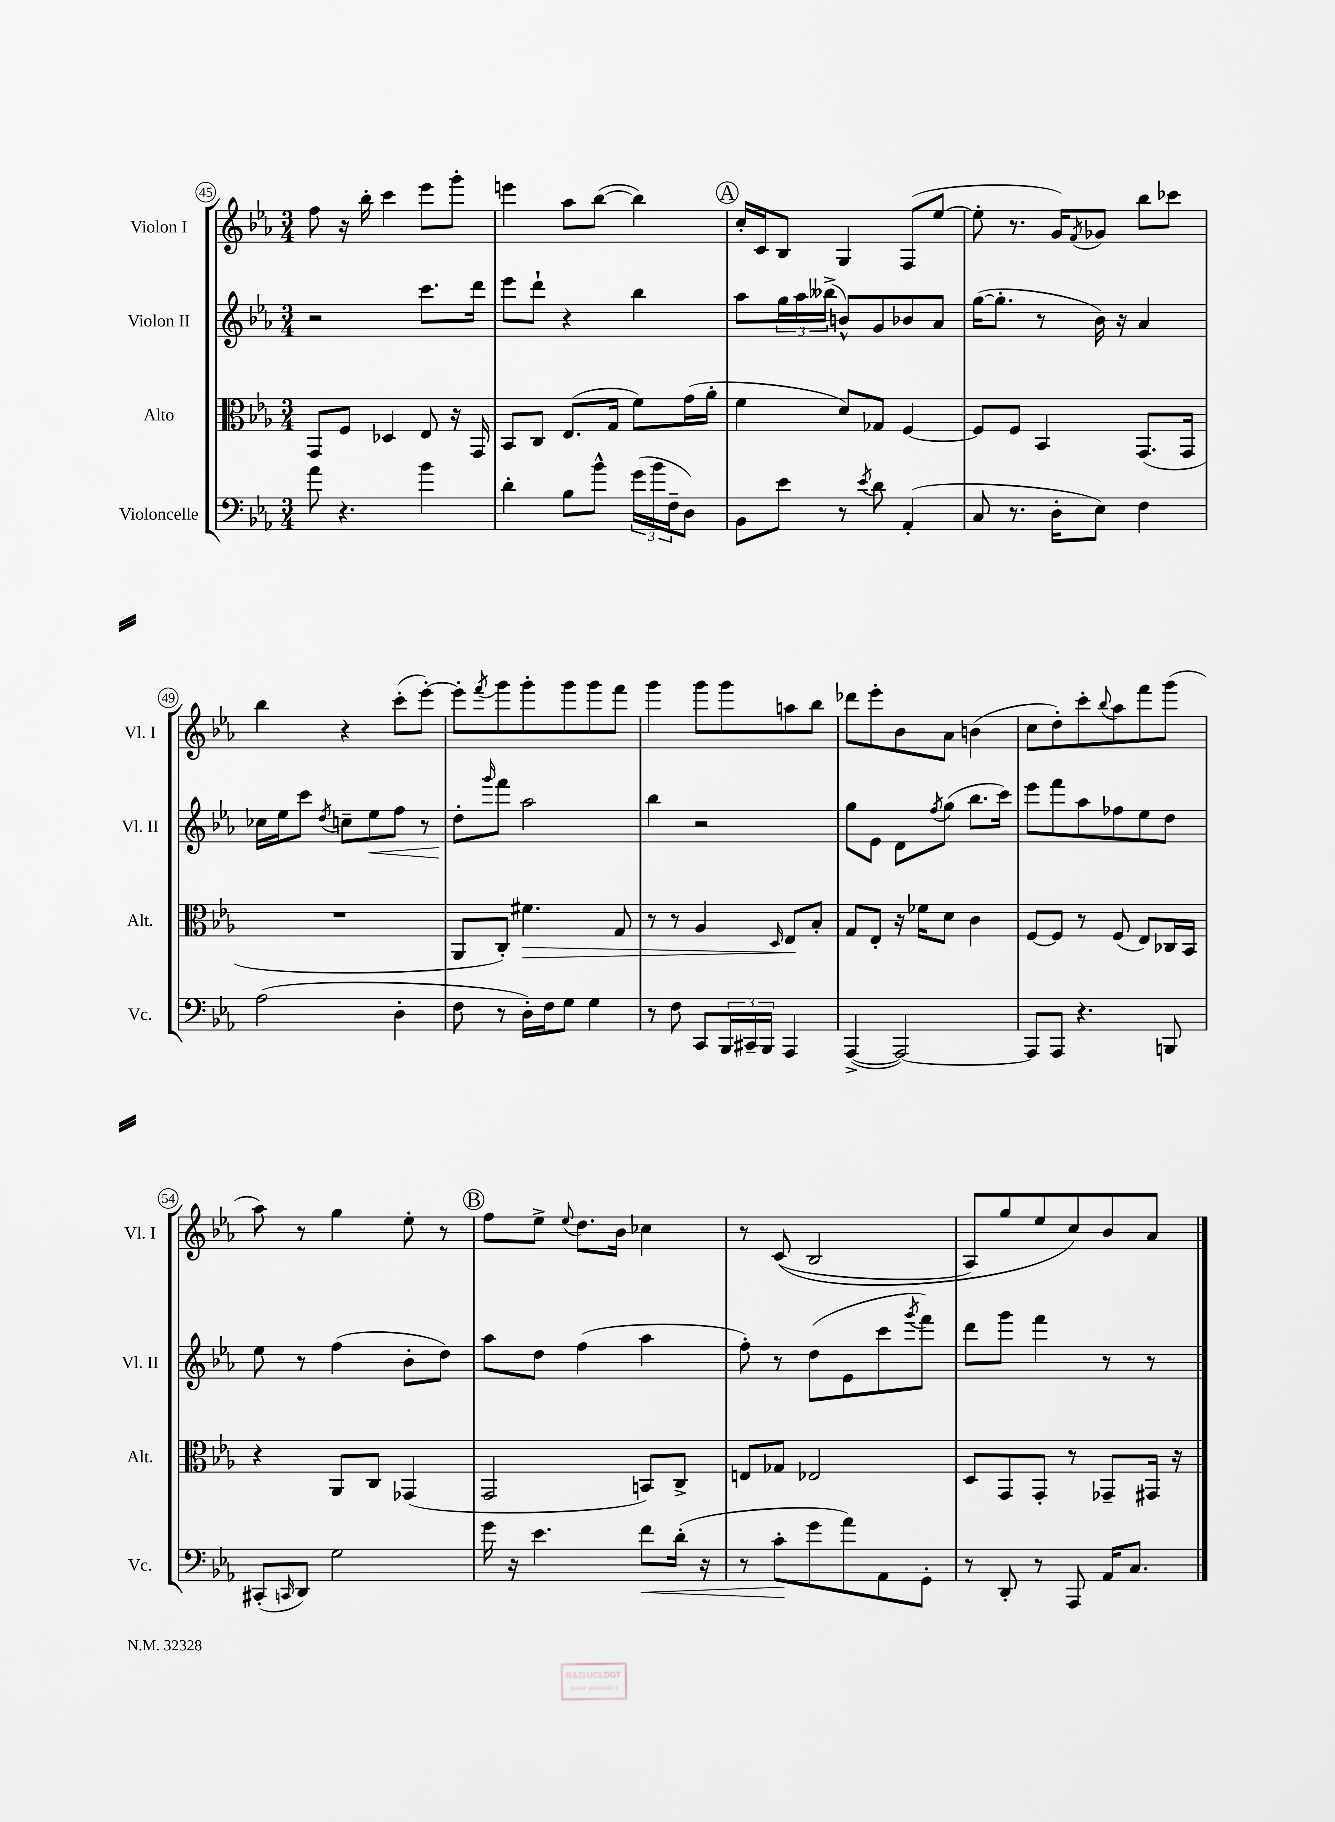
<<
\new StaffGroup <<
\new Staff = "s0" \with { instrumentName = "Violon I" shortInstrumentName = "Vl. I" } {
    \clef treble \key ees \major \numericTimeSignature \time 3/4
    f''8 r16 bes''16-. c'''4 ees'''8 g'''8-. |
    e'''4 aes''8 bes''8~( bes''4) |
    \mark \markup { \circle "A" } c''16-. c'16 bes8 g4 f8( ees''8~ |
    ees''8-. r8. g'16) \acciaccatura { f'8 } ges'8 bes''8 ces'''8 |
    bes''4 r4 c'''8-.( ees'''8~-.) |
    ees'''8-. \acciaccatura { f'''8 } g'''8 g'''8-. g'''8 g'''8 f'''8 |
    g'''4 g'''8 g'''8 a''8 bes''8 |
    des'''8 ees'''8-. bes'8 aes'8 b'4( |
    c''8 d''8-.) c'''8-. \appoggiatura { bes''8 } aes''8 f'''8 g'''8( |
    aes''8) r8 g''4 ees''8-. r8 |
    \mark \markup { \circle "B" } f''8 ees''8-> \appoggiatura { ees''8 } d''8. bes'16 ces''4 |
    r8 c'8(\( bes2 |
    aes8) g''8 ees''8 c''8\) bes'8 aes'8 \bar "|." |
}
\new Staff = "s1" \with { instrumentName = "Violon II" shortInstrumentName = "Vl. II" } {
    \clef treble \key ees \major \numericTimeSignature \time 3/4
    r2 c'''8. d'''16 |
    ees'''8 d'''8-! r4 bes''4 |
    \mark \markup { \circle "A" } aes''8 \tuplet 3/2 { g''16 aes''16 beses''16->( } b'8-^) g'8 bes'8 aes'8 |
    g''16~( g''8.-. r8 bes'16) r16 aes'4 |
    ces''16 ees''16 c'''8 \acciaccatura { d''8 } c''8-- ees''8\< f''8 r8 |
    d''8-.\! \grace { g'''16 } f'''8 aes''2 |
    bes''4 r2 |
    g''8 ees'8 d'8 \acciaccatura { f''8 } g''8( bes''8. c'''16) |
    ees'''8 f'''8 aes''8 fes''8 ees''8 d''8 |
    ees''8 r8 f''4( bes'8-. d''8) |
    \mark \markup { \circle "B" } aes''8 d''8 f''4( aes''4 |
    f''8-.) r8 d''8( ees'8 c'''8 \acciaccatura { g'''8 } f'''8) |
    d'''8 g'''8 f'''4 r8 r8 \bar "|." |
}
\new Staff = "s2" \with { instrumentName = "Alto" shortInstrumentName = "Alt." } {
    \clef alto \key ees \major \numericTimeSignature \time 3/4
    g,8 f8 des4 ees8 r16 g,16 |
    bes,8 c8 ees8.( g16 f'8) g'16( aes'16-. |
    \mark \markup { \circle "A" } f'4 d'8) ges8 f4~ |
    f8 f8 bes,4 g,8.( g,16 |
    R2. |
    aes,8 c8-.) fis'4.\> g8 |
    r8 r8 aes4 \grace { d16 } ees8\! bes8-. |
    g8 ees8-. r16 fes'16 d'8 c'4 |
    f8~ f8 r8 f8( ees8) ces16 bes,16 |
    r4 aes,8 c8 ges,4( |
    \mark \markup { \circle "B" } g,2 b,8) c8-> |
    e8 ges8 ees2 |
    d8 g,8 g,8-. r8 ges,8-- gis,16 r16 \bar "|." |
}
\new Staff = "s3" \with { instrumentName = "Violoncelle" shortInstrumentName = "Vc." } {
    \clef bass \key ees \major \numericTimeSignature \time 3/4
    aes'8 r4. bes'4 |
    d'4-. bes8 bes'8-^ \tuplet 3/2 { g'16( bes'16 f16-- } d8) |
    \mark \markup { \circle "A" } bes,8 ees'8 r8 \acciaccatura { ees'8 } d'8 aes,4-.( |
    c8 r8. d16-. ees8) f4 |
    aes2( d4-. |
    f8 r8 d16-.) f16 g8 g4 |
    r8 f8 c,8 \tuplet 3/2 { bes,,16 cis,16-- bes,,16 } aes,,4 |
    aes,,4~->( aes,,2~) |
    aes,,8 aes,,8 r4. b,,8 |
    cis,8-.( \grace { c,16 } d,8) g2 |
    \mark \markup { \circle "B" } g'16 r16 ees'4. f'8\< d'16-.( r16 |
    r8 c'8-.\! g'8 aes'8) aes,8 g,8-. |
    r8 d,8-. r8 aes,,8 aes,16 c8. \bar "|." |
}
>>
>>
\layout { \context { \Score currentBarNumber = #45 \override BarNumber.stencil = #(make-stencil-circler 0.1 0.3 ly:text-interface::print) } }
